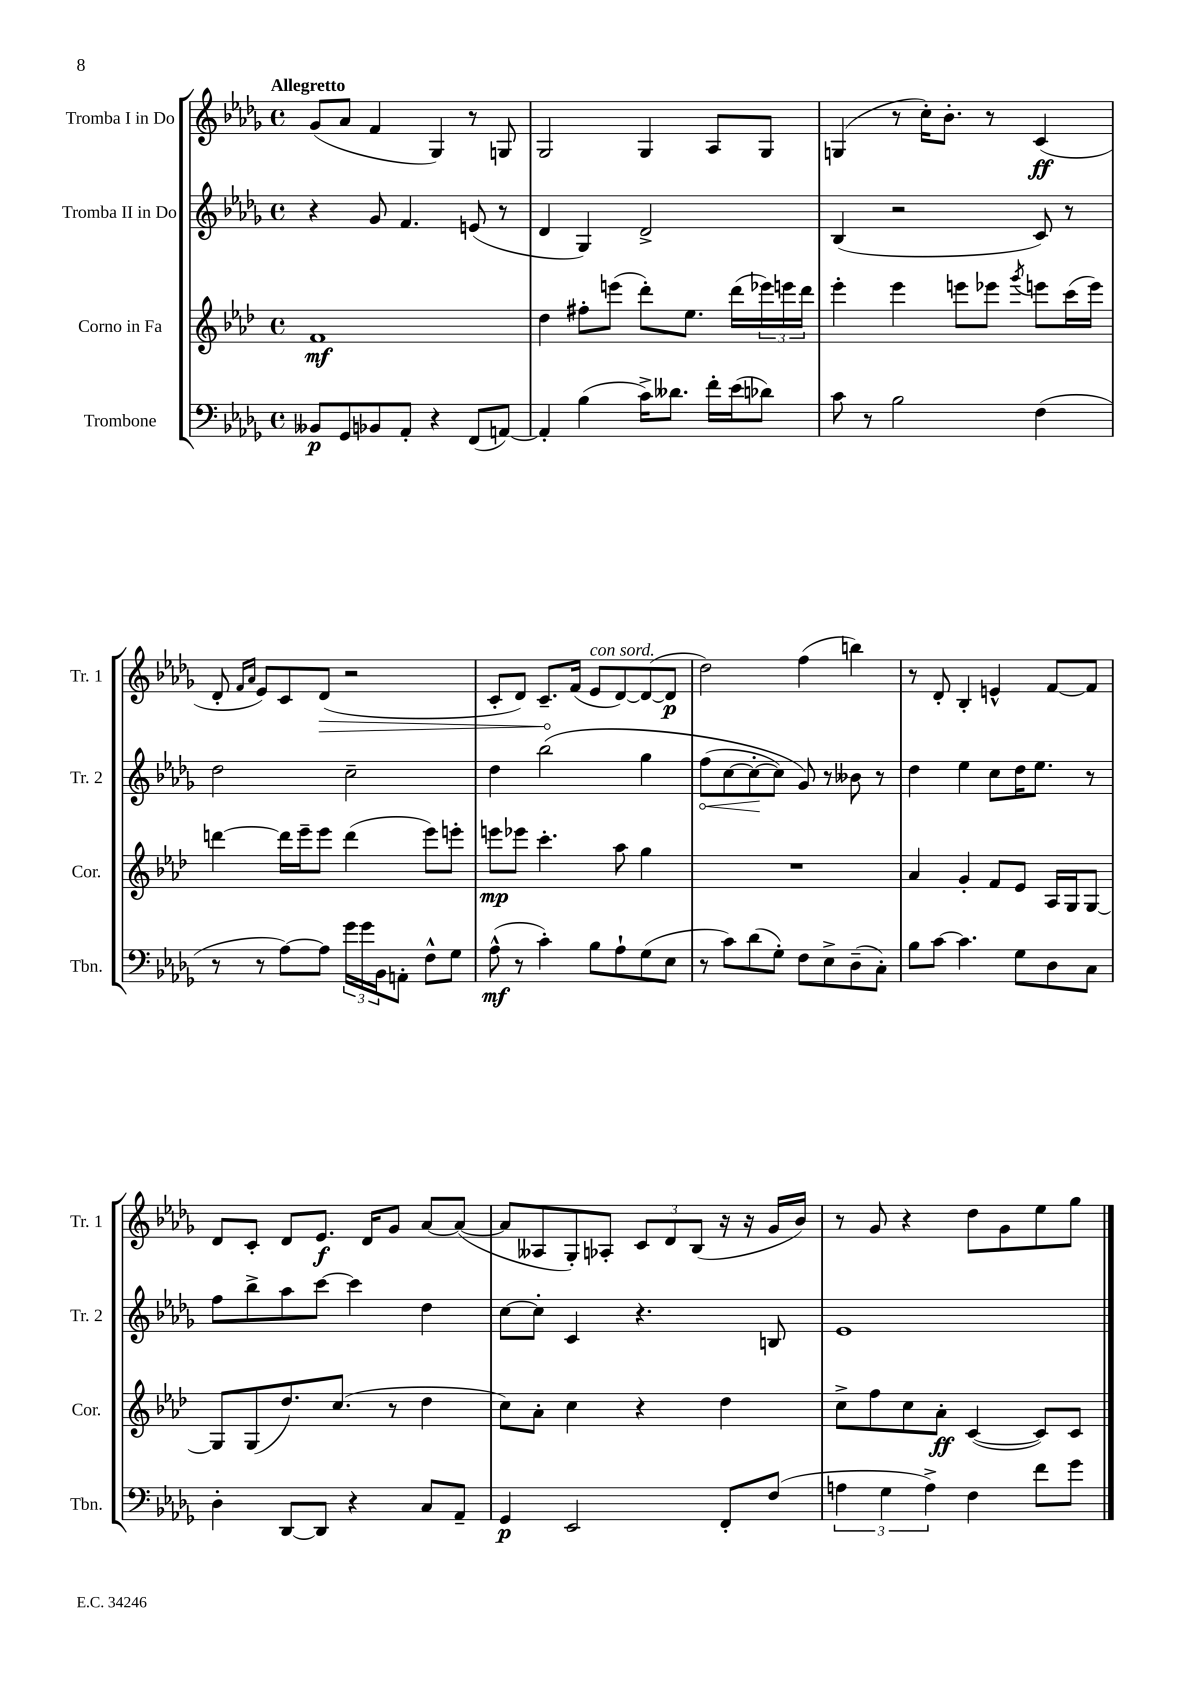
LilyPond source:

<<
\new StaffGroup <<
\new Staff = "s0" \with { instrumentName = "Tromba I in Do" shortInstrumentName = "Tr. 1" } {
    \clef treble \key des \major \defaultTimeSignature \time 4/4 \tempo "Allegretto"
    ges'8( aes'8 f'4 ges4) r8 g8 |
    ges2 ges4 aes8 ges8 |
    g4( r8 c''16-.) bes'8.-. r8 c'4\ff( |
    des'8-. \grace { f'16 aes'16 } ees'8) c'8 \once \override Hairpin.circled-tip = ##t des'8\>( r2 |
    c'8-. des'8) c'8.--\! f'16( ees'8^\markup { \italic "con sord." } des'8~) des'8~( des'8\p |
    des''2) f''4( b''4) |
    r8 des'8-. bes4-. e'4-^ f'8~ f'8 |
    des'8 c'8-. des'8 ees'8.\f des'16 ges'8 aes'8~ aes'8~( |
    aes'8 aeses8 ges8-.) aes8-. \tuplet 3/2 { c'8 des'8 bes8( } r16 r16 ges'16 bes'16) |
    r8 ges'8 r4 des''8 ges'8 ees''8 ges''8 \bar "|." |
}
\new Staff = "s1" \with { instrumentName = "Tromba II in Do" shortInstrumentName = "Tr. 2" } {
    \clef treble \key des \major \defaultTimeSignature \time 4/4
    r4 ges'8 f'4. e'8( r8 |
    des'4 ges4) des'2-> |
    bes4( r2 c'8) r8 |
    des''2 c''2-- |
    des''4 bes''2\( ges''4 |
    \once \override Hairpin.circled-tip = ##t f''8\<( c''8~ c''8~-.\! c''8) ges'8\) r8 beses'8 r8 |
    des''4 ees''4 c''8 des''16 ees''8. r8 |
    f''8 bes''8-> aes''8 c'''8~ c'''4 des''4 |
    c''8~ c''8-. c'4 r4. b8 |
    ees'1 \bar "|." |
}
\new Staff = "s2" \with { instrumentName = "Corno in Fa" shortInstrumentName = "Cor." } {
    \clef treble \key aes \major \defaultTimeSignature \time 4/4
    f'1\mf |
    des''4 fis''8-. e'''8( des'''8-.) ees''8. des'''16( \tuplet 3/2 { ees'''16) e'''16 des'''16 } |
    ees'''4-. ees'''4 e'''8 ees'''8 \acciaccatura { g'''8 } e'''8 c'''16( e'''16) |
    d'''4~ d'''16 ees'''16-- ees'''8 d'''4( ees'''8) e'''8-. |
    e'''8\mp ees'''8 c'''4.-. aes''8 g''4 |
    R1 |
    aes'4 g'4-. f'8 ees'8 aes16 g16 g8~ |
    g8 g8( des''8.) c''8.( r8 des''4 |
    c''8) aes'8-. c''4 r4 des''4 |
    c''8-> f''8 c''8 aes'8-.\ff c'4~( c'8) c'8 \bar "|." |
}
\new Staff = "s3" \with { instrumentName = "Trombone" shortInstrumentName = "Tbn." } {
    \clef bass \key des \major \defaultTimeSignature \time 4/4
    beses,8\p ges,8 bes,8 aes,8-. r4 f,8( a,8~) |
    a,4-. bes4( c'16->) deses'8. f'16-. ees'16( des'8) |
    c'8 r8 bes2 f4( |
    r8 r8 aes8~) aes8 \tuplet 3/2 { ges'16 ges'16 bes,16 } a,8-. f8-^ ges8 |
    aes8-^\mf( r8 c'4-.) bes8 aes8-! ges8( ees8 |
    r8 c'8) des'8( ges8-.) f8 ees8-> des8--( c8-.) |
    bes8 c'8~ c'4. ges8 des8 c8 |
    des4-. des,8~ des,8 r4 c8 aes,8-- |
    ges,4\p ees,2 f,8-. f8( |
    \tuplet 3/2 { a4 ges4 a4->) } f4 f'8 ges'8 \bar "|." |
}
>>
>>
\layout { \context { \Score \remove "Bar_number_engraver" } }
